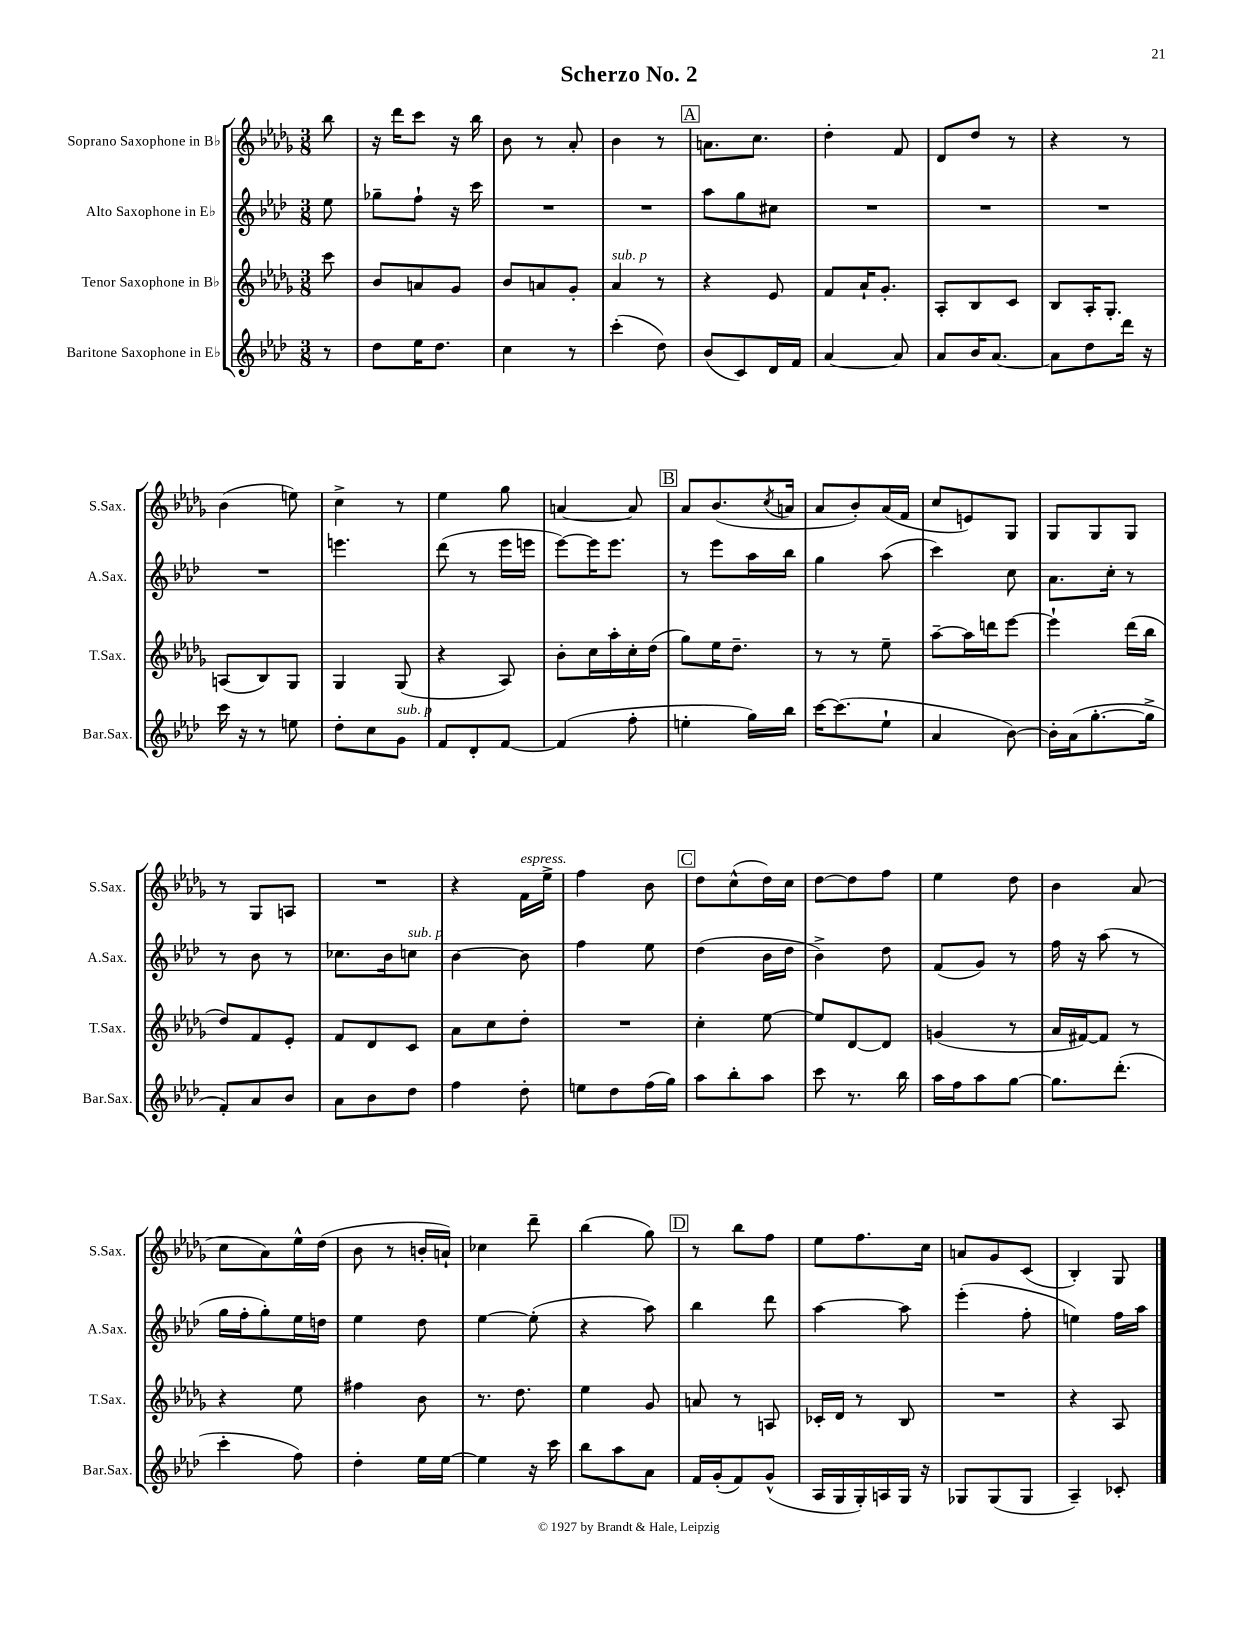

**kern	**kern	**kern	**kern
*part4	*part3	*part2	*part1
*staff4	*staff3	*staff2	*staff1
*I"Baritone Saxophone in E♭	*I"Tenor Saxophone in B♭	*I"Alto Saxophone in E♭	*I"Soprano Saxophone in B♭
*I'Bar.Sax.	*I'T.Sax.	*I'A.Sax.	*I'S.Sax.
*clefG2	*clefG2	*clefG2	*clefG2
*k[b-e-a-d-]	*k[b-e-a-d-g-]	*k[b-e-a-d-]	*k[b-e-a-d-g-]
*M3/8	*M3/8	*M3/8	*M3/8
=	=	=	=
8r	8ccc\	8ee-\	8bb-\
=1	=1	=1	=1
8dd-\L	8b-/L	8gg-X~\L	16r
.	.	.	16ddd-\KL
16ee-\K	8an/	8ff`\J	8ccc\J
8.dd-\J	.	.	.
.	8g-/J	16r	16r
.	.	16ccc\	16bb-\
=2	=2	=2	=2
4cc\	8b-/L	4.r	8b-\
.	8an/	.	8r
8r	8g-'/J	.	8a-'/
=3	=3	=3	=3
!	!LO:TX:a:i:t=sub. p	!	!
(4ccc'\	4a-/	4.r	4b-\
8dd-\)	8r	.	8r
!!LO:REH:place=s1:t=A
=4	=4	=4	=4
(8b-/L	4r	8aa-\L	8.an\L
8c/)	.	8gg\	.
.	.	.	8.cc\J
16d-/L	8e-/	8cc#X\J	.
16f/JJ	.	.	.
=5	=5	=5	=5
[4a-/	8f/L	4.r	4dd-'\
.	16a-`/K	.	.
.	8.g-'/J	.	.
8a-/]	.	.	8f/
=6	=6	=6	=6
8a-/L	8A-'/L	4.r	8d-/L
16b-/K	8B-/	.	8dd-/J
[8.a-/J	.	.	.
.	8c/J	.	8r
=7	=7	=7	=7
8a-\L]	8B-/L	4.r	4r
8dd-\	16A-'/K	.	.
.	8.G-'/J	.	.
16ddd-\Jk	.	.	8r
16r	.	.	.
!!LO:LB:g=z
=8	=8	=8	=8
16ccc\	(8An/L	4.r	(4b-\
16r	.	.	.
8r	8B-/)	.	.
8een\	8G-/J	.	8een\)
=9	=9	=9	=9
8dd-'\L	4G-/	4.eeen\	4cc^\
8cc\	.	.	.
!LO:TX:a:i:t=sub. p	!	!	!
8g\J	(8G-/	.	8r
=10	=10	=10	=10
8f/L	4r	(8ddd-\	4ee-\
8d-'/	.	8r	.
[8f/J	8A-/)	16eee-\LL	8gg-\
.	.	16eeen\JJ	.
=11	=11	=11	=11
(4f/]	8b-'\L	[8eee-\L)	[4an/
.	16cc\L	16eee-\K]	.
.	16aa-'\	8.eee-\J	.
8ff'\	16cc'\	.	8a/]
.	(16dd-\JJ	.	.
!!LO:REH:place=s1:t=B
=12	=12	=12	=12
4een'\	8gg-\L)	8r	8a-/L
.	16ee-\K	8eee-\L	(8.b-/
.	8.dd-~\J	.	.
16gg\LL)	.	16aa-\L	.
.	.	.	8qcc/
16bb-\JJ	.	16bb-\JJ	16an/Jk
=13	=13	=13	=13
[16ccc\KL	8r	4gg\	8a-/L
(8.ccc\]	.	.	.
.	8r	.	8b-'/)
8ee-`\J	8ee-~\	(8aa-\	(16a-/L
.	.	.	16f/JJ
=14	=14	=14	=14
4a-/	[8aa-~\L	4ccc\)	8cc/L
.	16aa-\L]	.	8en/)
.	16dddn\J	.	.
[8b-\)	[8eee-\J	8cc\	8G-/J
=15	=15	=15	=15
16b-'\LL]	4eee-`\]	8.a-\L	8G-/L
(16a-\J	.	.	.
[8.gg'\	.	.	8G-/
.	.	16cc'\Jk	.
.	(16ddd-\LL	8r	8G-/J
16gg^\Jk]	16bb-\JJ	.	.
!!LO:LB:g=z
=16	=16	=16	=16
8f'/L)	8dd-/L)	8r	8r
8a-/	8f/	8b-\	8G-/L
8b-/J	8e-'/J	8r	8An/J
=17	=17	=17	=17
8a-\L	8f/L	8.cc-X\L	4.r
8b-\	8d-/	.	.
.	.	16b-\k	.
!	!	!LO:TX:a:i:t=sub. p	!
8dd-\J	8c/J	8ccn\J	.
=18	=18	=18	=18
4ff\	8a-\L	[4b-\	4r
.	8cc\	.	.
!	!	!	!LO:TX:a:i:t=espress.
8dd-'\	8dd-'\J	8b-\]	16f\LL
.	.	.	16ee-^\JJ
=19	=19	=19	=19
8een\L	4.r	4ff\	4ff\
8dd-\	.	.	.
(16ff\L	.	8ee-\	8b-\
16gg\JJ)	.	.	.
!!LO:REH:place=s1:t=C
=20	=20	=20	=20
8aa-\L	4cc'\	(4dd-\	8dd-\L
8bb-'\	.	.	(8cc^^\
8aa-\J	[8ee-\	16b-\LL	16dd-\L)
.	.	16dd-\JJ	16cc\JJ
=21	=21	=21	=21
8ccc\	8ee-/L]	4b-^\)	[8dd-\L
8.r	[8d-/	.	8dd-\]
.	8d-/J]	8dd-\	8ff\J
16bb-\	.	.	.
=22	=22	=22	=22
16aa-\LL	(4gn/	(8f/L	4ee-\
16ff\J	.	.	.
8aa-\	.	8g/J)	.
[8gg\J	8r	8r	8dd-\
=23	=23	=23	=23
8.gg\L]	16a-/LL	16ff\	4b-\
.	[16f#X/J)	16r	.
.	8f#/J]	(8aa-\	.
(8.ddd-'\J	.	.	.
.	8r	8r	(8a-/
!!LO:LB:g=z
=24	=24	=24	=24
4ccc'\	4r	16gg\LL	8cc\L
.	.	16ff'\J	.
.	.	8gg'\)	8a-\)
8ff\)	8ee-\	16ee-\L	16ee-^^\L
.	.	16ddn\JJ	(16dd-\JJ
=25	=25	=25	=25
4dd-'\	4ff#X\	4ee-\	8b-\
.	.	.	8r
16ee-\LL	8b-\	8dd-\	16bn'/LL
[16ee-\JJ	.	.	16an`/JJ)
=26	=26	=26	=26
4ee-\]	8.r	[4ee-\	4cc-X\
.	8.dd-\	.	.
16r	.	(8ee-'\]	8ddd-~\
16ccc\	.	.	.
=27	=27	=27	=27
8bb-\L	4ee-\	4r	(4bb-\
8aa-\	.	.	.
8a-\J	8g-/	8aa-\)	8gg-\)
!!LO:REH:place=s1:t=D
=28	=28	=28	=28
16f/LL	8an/	4bb-\	8r
(16g'/J	.	.	.
8f/)	8r	.	8bb-\L
(8g^^/J	8An/	8ddd-\	8ff\J
=29	=29	=29	=29
16A-/LL	16c-X'/LL	[4aa-\	8ee-\L
16G/	16d-/JJ	.	.
16G'/)	8r	.	8.ff\
16An/	.	.	.
16G/JJ	8B-/	8aa-\]	.
16r	.	.	16cc\Jk
=30	=30	=30	=30
8G-X/L	4.r	(4eee-'\	8an/L
(8G-/	.	.	8g-/
8G-/J	.	8ff'\	(8c/J
=31	=31	=31	=31
4A-~/)	4r	4een\)	4B-'/)
8c-X'/	8A-/	16ff\LL	8G-/
.	.	16aa-\JJ	.
==	==	==	==
*-	*-	*-	*-
